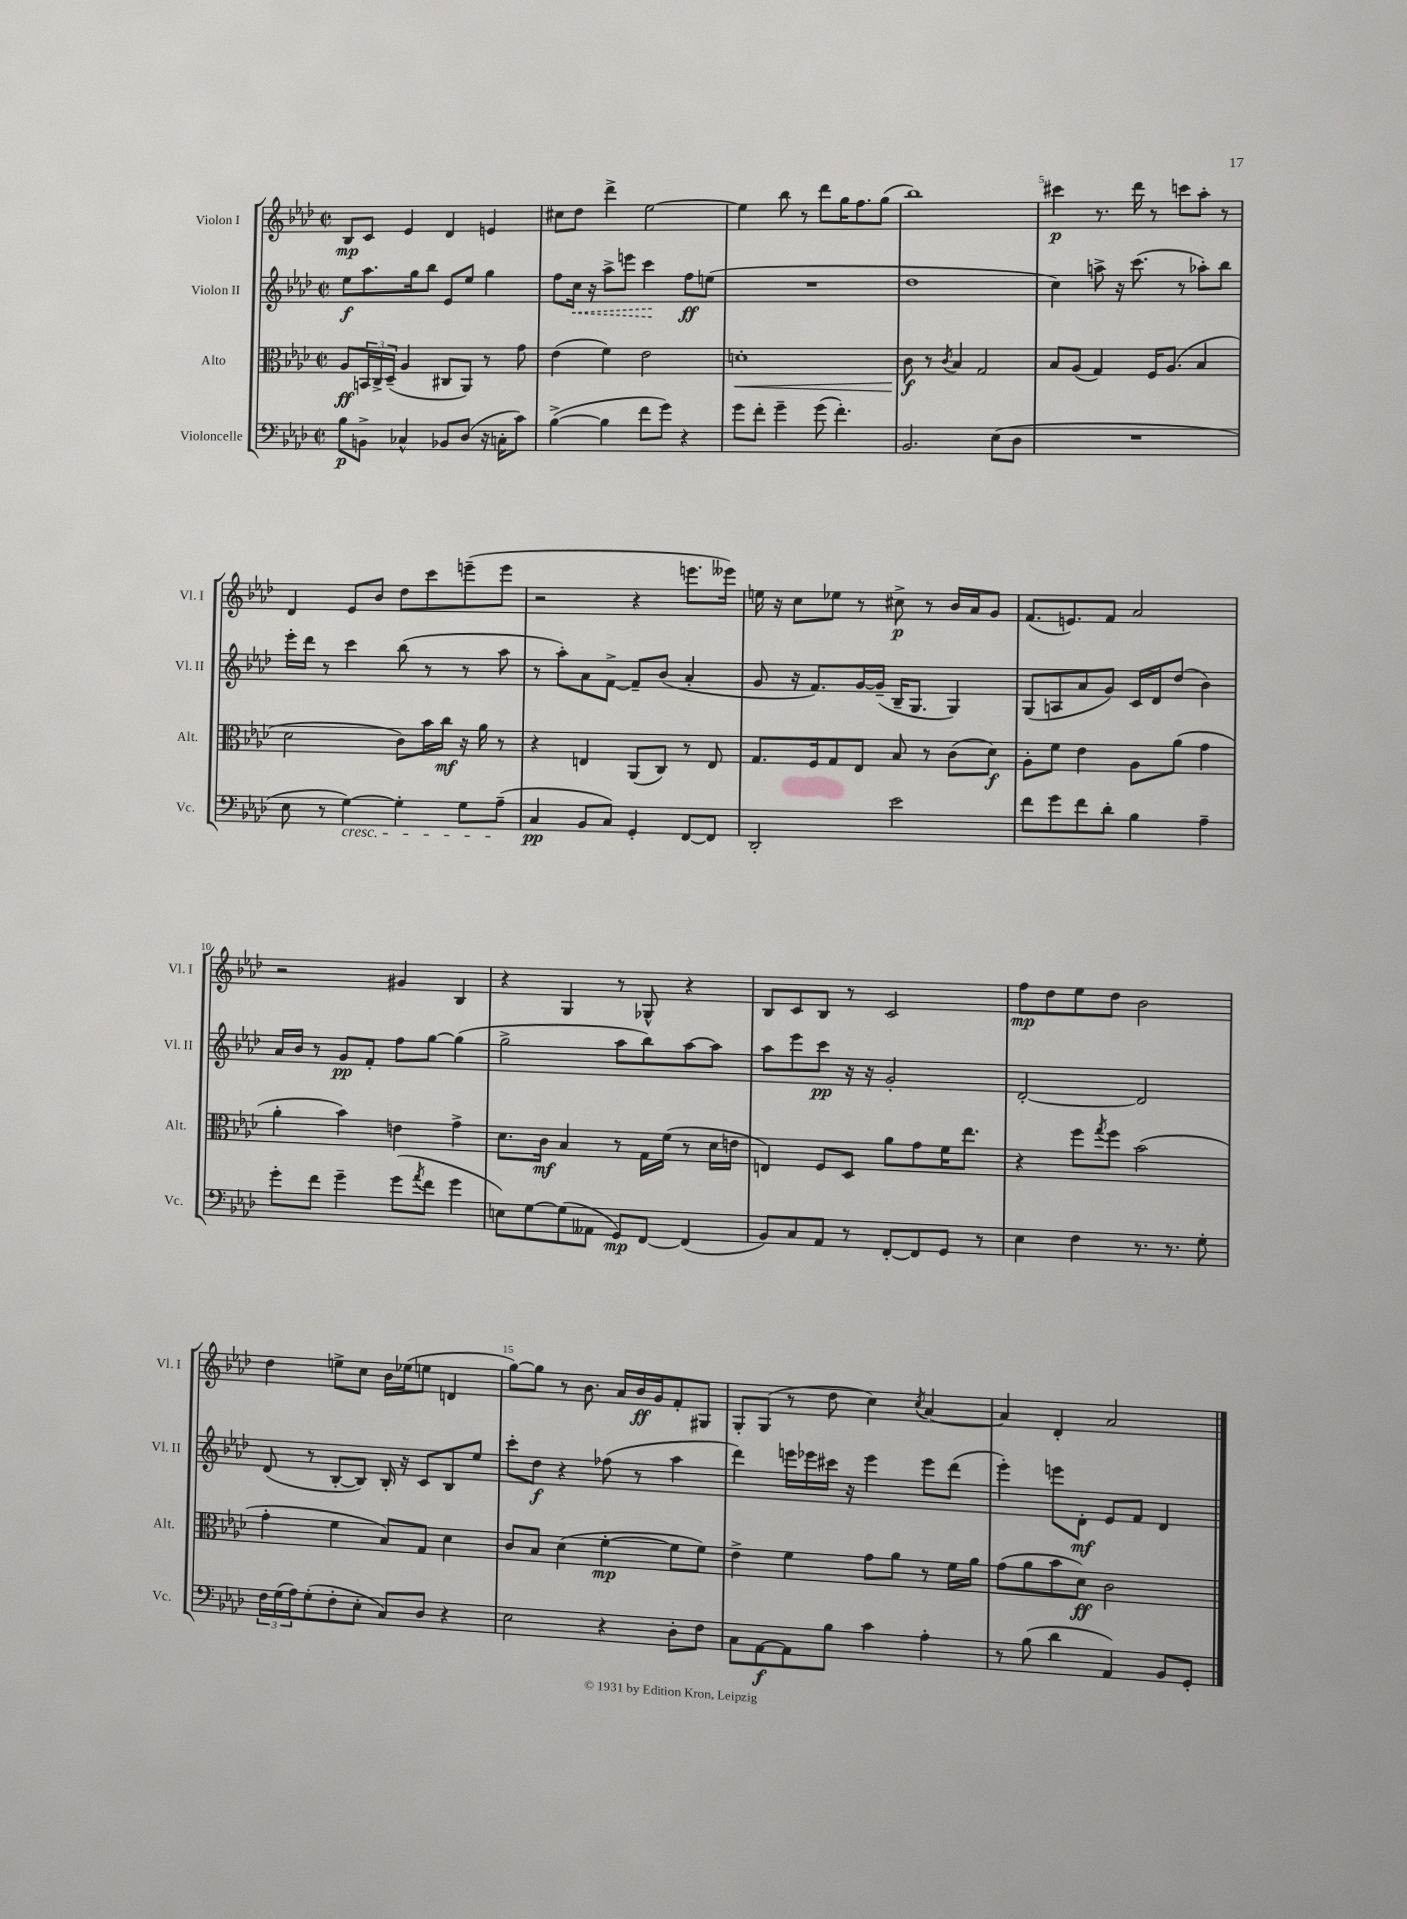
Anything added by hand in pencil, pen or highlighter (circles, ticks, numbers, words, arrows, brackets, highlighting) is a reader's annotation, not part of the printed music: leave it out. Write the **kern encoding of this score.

**kern	**dynam	**kern	**dynam	**kern	**dynam	**kern	**dynam
*part4	*part4	*part3	*part3	*part2	*part2	*part1	*part1
*staff4	*staff4	*staff3	*staff3	*staff2	*staff2	*staff1	*staff1
*I"Violoncelle	*	*I"Alto	*	*I"Violon II	*	*I"Violon I	*
*I'Vc.	*	*I'Alt.	*	*I'Vl. II	*	*I'Vl. I	*
*clefF4	*	*clefC3	*	*clefG2	*	*clefG2	*
*k[b-e-a-d-]	*	*k[b-e-a-d-]	*	*k[b-e-a-d-]	*	*k[b-e-a-d-]	*
*M2/2	*	*M2/2	*	*M2/2	*	*M2/2	*
*met(c|)	*	*met(c|)	*	*met(c|)	*	*met(c|)	*
=1	=1	=1	=1	=1	=1	=1	=1
8B-\L	p	8A-/L	ff	8ee-\L	f	8B-/L	mp
8BBn^\J	.	24BBn/L	.	8.aa-\	.	8c/J	.
.	.	24C^/	.	.	.	.	.
.	.	(24D-~/JJ	.	.	.	.	.
4C-X^^/	.	4A-/	.	.	.	4e-/	.
.	.	.	.	16gg\k	.	.	.
.	.	.	.	8bb-\J	.	.	.
8BB-X/L	.	8C#X/L	.	8e-/L	.	4d-/	.
(8D-/J	.	8AA-/J)	.	8ee-/J	.	.	.
16r	.	8r	.	4gg\	.	4en/	.
16Cn'\KL	.	.	.	.	.	.	.
8c\J)	.	8g\	.	.	.	.	.
=2	=2	=2	=2	=2	=2	=2	=2
([4B-^\	.	(4e-\	.	8ff\L	.	8cc#X\L	.
!	!	!	!	!	!LO:HP:b	!	!
.	.	.	.	16cc\Jk	<	8dd-\J	.
.	.	.	.	16r	.	.	.
4B-\]	.	4f\)	.	8aa-^\L	.	4ddd-^\	.
.	.	.	.	8eeen\J	.	.	.
8f\L	.	2e-\	.	4ccc\	.	[2ee-\	.
8g\J)	.	.	.	.	.	.	.
4r	.	.	.	8ff\L	[ ff	.	.
.	.	.	.	(8een\J	.	.	.
=3	=3	=3	=3	=3	=3	=3	=3
!	!	!	!LO:HP:b	!	!	!	!
8g\L	.	1dn'	<	1r	.	4ee-\]	.
8f'\J	.	.	.	.	.	.	.
4g~\	.	.	.	.	.	8bb-\	.
.	.	.	.	.	.	8r	.
(8g\	.	.	.	.	.	8ddd-\L	.
4.f'\)	.	.	.	.	.	16gg\K	.
.	.	.	.	.	.	8.ff\	.
.	.	.	.	.	.	(8gg\J	.
=4	=4	=4	=4	=4	=4	=4	=4
2.BB-/	.	8c\	f	1dd-	.	1bb-)	.
.	.	8r	[	.	.	.	.
.	.	8qc/	.	.	.	.	.
.	.	4B-/	.	.	.	.	.
.	.	2G/	.	.	.	.	.
(8E-\L	.	.	.	.	.	.	.
8D-\J	.	.	.	.	.	.	.
=5	=5	=5	=5	=5	=5	=5	=5
1r	.	8B-/L	.	4cc\)	.	4ccc#X\	p
.	.	(8A-/J	.	.	.	.	.
.	.	4G/)	.	8aan^\	.	8.r	.
.	.	.	.	16r	.	.	.
.	.	.	.	(8.ccc\	.	16ddd-\	.
.	.	16F/KL	.	.	.	8r	.
.	.	(8.A-/J	.	.	.	.	.
.	.	.	.	8r	.	8cccn\L	.
.	.	4B-/	.	8aa-X'\L)	.	8aa-'\J	.
.	.	.	.	8bb-\J	.	8r	.
!!LO:LB:g=z
=6	=6	=6	=6	=6	=6	=6	=6
8E-\	.	2d-\	.	16eee-'\LL	.	4d-/	.
.	.	.	.	16ddd-\JJ	.	.	.
8r	.	.	.	8r	.	.	.
!LO:TX:b:i:t=cresc.	!	!	!	!	!	!	!
[4G\)	.	.	.	4ccc\	.	8e-/L	.
.	.	.	.	.	.	8b-/J	.
4G'\]	.	8c\L)	.	(8bb-\	.	8dd-\L	.
.	.	16b-\L	.	8r	.	8ccc\	.
.	.	16cc\JJ	mf	.	.	.	.
8G\L	.	16r	.	8r	.	(8eeen~\	.
.	.	16a-\	.	.	.	.	.
(8A-~\J	.	8r	.	8aa-\	.	8eee\J	.
=7	=7	=7	=7	=7	=7	=7	=7
4C/	pp	4r	.	8r	.	2r	.
.	.	.	.	8aa-'\L)	.	.	.
8BB-/L	.	4En/	.	8a-\	.	.	.
8C/J)	.	.	.	[8f^\J	.	.	.
4GG'/	.	(8AA-/L	.	8f~/L]	.	4r	.
.	.	8C/J)	.	(8b-/J	.	.	.
[8FF/L	.	8r	.	4a-'/	.	8.eeen\L	.
8FF/J]	.	8E/	.	.	.	.	.
.	.	.	.	.	.	16eee--X\Jk)	.
=8	=8	=8	=8	=8	=8	=8	=8
2DD-'/	.	8.G/L	.	8g/	.	16een\	.
.	.	.	.	.	.	16r	.
.	.	.	.	16r	.	8cc\L	.
.	.	16F/k	.	8.f/L)	.	.	.
.	.	8G/	.	.	.	8ee-X\J	.
.	.	8E-/J	.	[16g/L	.	8r	.
.	.	.	.	(16g~/JJ]	.	.	.
2e-\	.	8B-/	.	16B-~/KL	.	8cc#X^\	p
.	.	.	.	8.G/J	.	.	.
.	.	8r	.	.	.	8r	.
.	.	(8c\L	.	4G/)	.	16b-/LL	.
.	.	.	.	.	.	16a-/J	.
.	.	8d-\J)	f	.	.	8g/J	.
=9	=9	=9	=9	=9	=9	=9	=9
8f\L	.	8A-'\L	.	(8G/L	.	(8.f/L	.
8g\	.	8f\J	.	8An/	.	.	.
.	.	.	.	.	.	8.en/)	.
8f\	.	4e-\	.	8a-/	.	.	.
8d-'\J	.	.	.	8g/J)	.	8f/J	.
4B-\	.	8A-\L	.	16c/LL	.	2a-/	.
.	.	.	.	16d-/J	.	.	.
.	.	(8a-\J	.	(8dd-/J	.	.	.
4A-~\	.	4g\	.	4b-\)	.	.	.
!!LO:LB:g=z
=10	=10	=10	=10	=10	=10	=10	=10
8g'\L	.	4a-'\	.	16a-/LL	.	2r	.
.	.	.	.	16b-/JJ	.	.	.
8f\J	.	.	.	8r	.	.	.
4g~\	.	4b-\)	.	8g/L	pp	.	.
.	.	.	.	8f'/J	.	.	.
(8g\L	.	4en\	.	8ff\L	.	4g#X/	.
8qa-/	.	.	.	.	.	.	.
8f\J	.	.	.	[8gg\J	.	.	.
4g\	.	4g^\	.	(4gg\]	.	4B-/	.
=11	=11	=11	=11	=11	=11	=11	=11
8En\L)	.	8.d-\L	.	2gg^\	.	4r	.
[8G\	.	.	.	.	.	.	.
.	.	16c\Jk	mf	.	.	.	.
(8G\]	.	4B-/	.	.	.	4G/	.
8AA--X\J	.	.	.	.	.	.	.
8GG/L)	mp	8r	.	8aa-\L	.	8r	.
[8FF/J	.	16G\LL	.	8bb-\)	.	8G-X^^/	.
.	.	(16f\JJ	.	.	.	.	.
(4FF/]	.	8r	.	[8aa-\	.	4r	.
.	.	16d-\LL	.	8aa-\J]	.	.	.
.	.	16en\JJ	.	.	.	.	.
=12	=12	=12	=12	=12	=12	=12	=12
8BB-/L)	.	4En/)	.	8aa-\L	.	8B-/L	.
8C/	.	.	.	8eee-\	.	8c/	.
8AA-/J	.	8F/L	.	8ccc\J	pp	8B-/J	.
8r	.	8D-/J	.	16r	.	8r	.
.	.	.	.	16r	.	.	.
[8FF'/L	.	8a-\L	.	2g'/	.	2c/	.
8FF/]	.	8g\	.	.	.	.	.
8GG/J	.	16f\K	.	.	.	.	.
.	.	8.ee-\J	.	.	.	.	.
8r	.	.	.	.	.	.	.
=13	=13	=13	=13	=13	=13	=13	=13
4E-\	.	4r	.	[2d-'/	.	8ff\L	mp
.	.	.	.	.	.	8dd-\	.
4F\	.	8ff\L	.	.	.	8ee-\	.
.	.	8qgg/	.	.	.	.	.
.	.	8ff\J	.	.	.	8dd-\J	.
8.r	.	(2b-\	.	2d-/]	.	2b-\	.
8.r	.	.	.	.	.	.	.
8G'\	.	.	.	.	.	.	.
!!LO:LB:g=z
=14	=14	=14	=14	=14	=14	=14	=14
24F\LL	.	4g'\	.	(8d-/	.	4dd-\	.
(24G\	.	.	.	.	.	.	.
24A-\J)	.	.	.	.	.	.	.
(8G'\	.	.	.	8r	.	.	.
8F'\	.	4f\	.	[8B-'/L	.	8een^\L	.
8E-'\J	.	.	.	8B-/J])	.	8cc\J	.
8C/L)	.	8B-/L)	.	16B-'/	.	16b-\LL	.
.	.	.	.	16r	.	(16ee-X\J	.
8D-/J	.	8G/J	.	8c/L	.	8een\J	.
4r	.	4d-\	.	8B-/	.	4dn/	.
.	.	.	.	8ee-/J	.	.	.
=15	=15	=15	=15	=15	=15	=15	=15
2E-\	.	8c/L	.	8ccc'\L	.	[8gg\L)	.
.	.	8B-/J	.	8dd-\J	f	8gg\J]	.
.	.	(4d-\	.	4r	.	8r	.
.	.	.	.	.	.	8.b-\	.
4r	.	[4f'\	mp	(8ff-X\	.	.	.
.	.	.	.	.	.	16a-/LL	.
.	.	.	.	8r	.	16b-/	ff
.	.	.	.	.	.	16g/J	.
8D-'\L	.	8f\L]	.	4aa-\	.	8f'/	.
8F\J	.	8f\J)	.	.	.	8G#X/J	.
=16	=16	=16	=16	=16	=16	=16	=16
8C\L	.	4e-^\	.	4ddd-\)	.	8G'/L	.
[8AA-\	f	.	.	.	.	(8G/J	.
8AA-\]	.	4f\	.	16eeen\LL	.	8r	.
.	.	.	.	16eee-X\	.	.	.
8B-\J	.	.	.	16ccc#X\JJ	.	8dd-\	.
.	.	.	.	16r	.	.	.
4c\	.	8g\L	.	4eee-\	.	4cc\)	.
.	.	8a-\J	.	.	.	.	.
.	.	.	.	.	.	8qcc/	.
4A-'\	.	8r	.	8eee-\L	.	[4a-/	.
.	.	16f\LL	.	(8ddd-\J	.	.	.
.	.	16a-\JJ	.	.	.	.	.
=17	=17	=17	=17	=17	=17	=17	=17
8r	.	(8g\L	.	4eee-'\)	.	4a-/]	.
(8B-\	.	8a-\	.	.	.	.	.
4d-\	.	8b-\	.	8eeen\L	.	4d-'/	.
.	.	8d-\J)	ff	8d-'\J	mf	.	.
4AA-/)	.	2c\	.	8e-/L	.	2a-/	.
.	.	.	.	8f/J	.	.	.
8BB-/L	.	.	.	4d-/	.	.	.
8GG'/J	.	.	.	.	.	.	.
==	==	==	==	==	==	==	==
*-	*-	*-	*-	*-	*-	*-	*-
